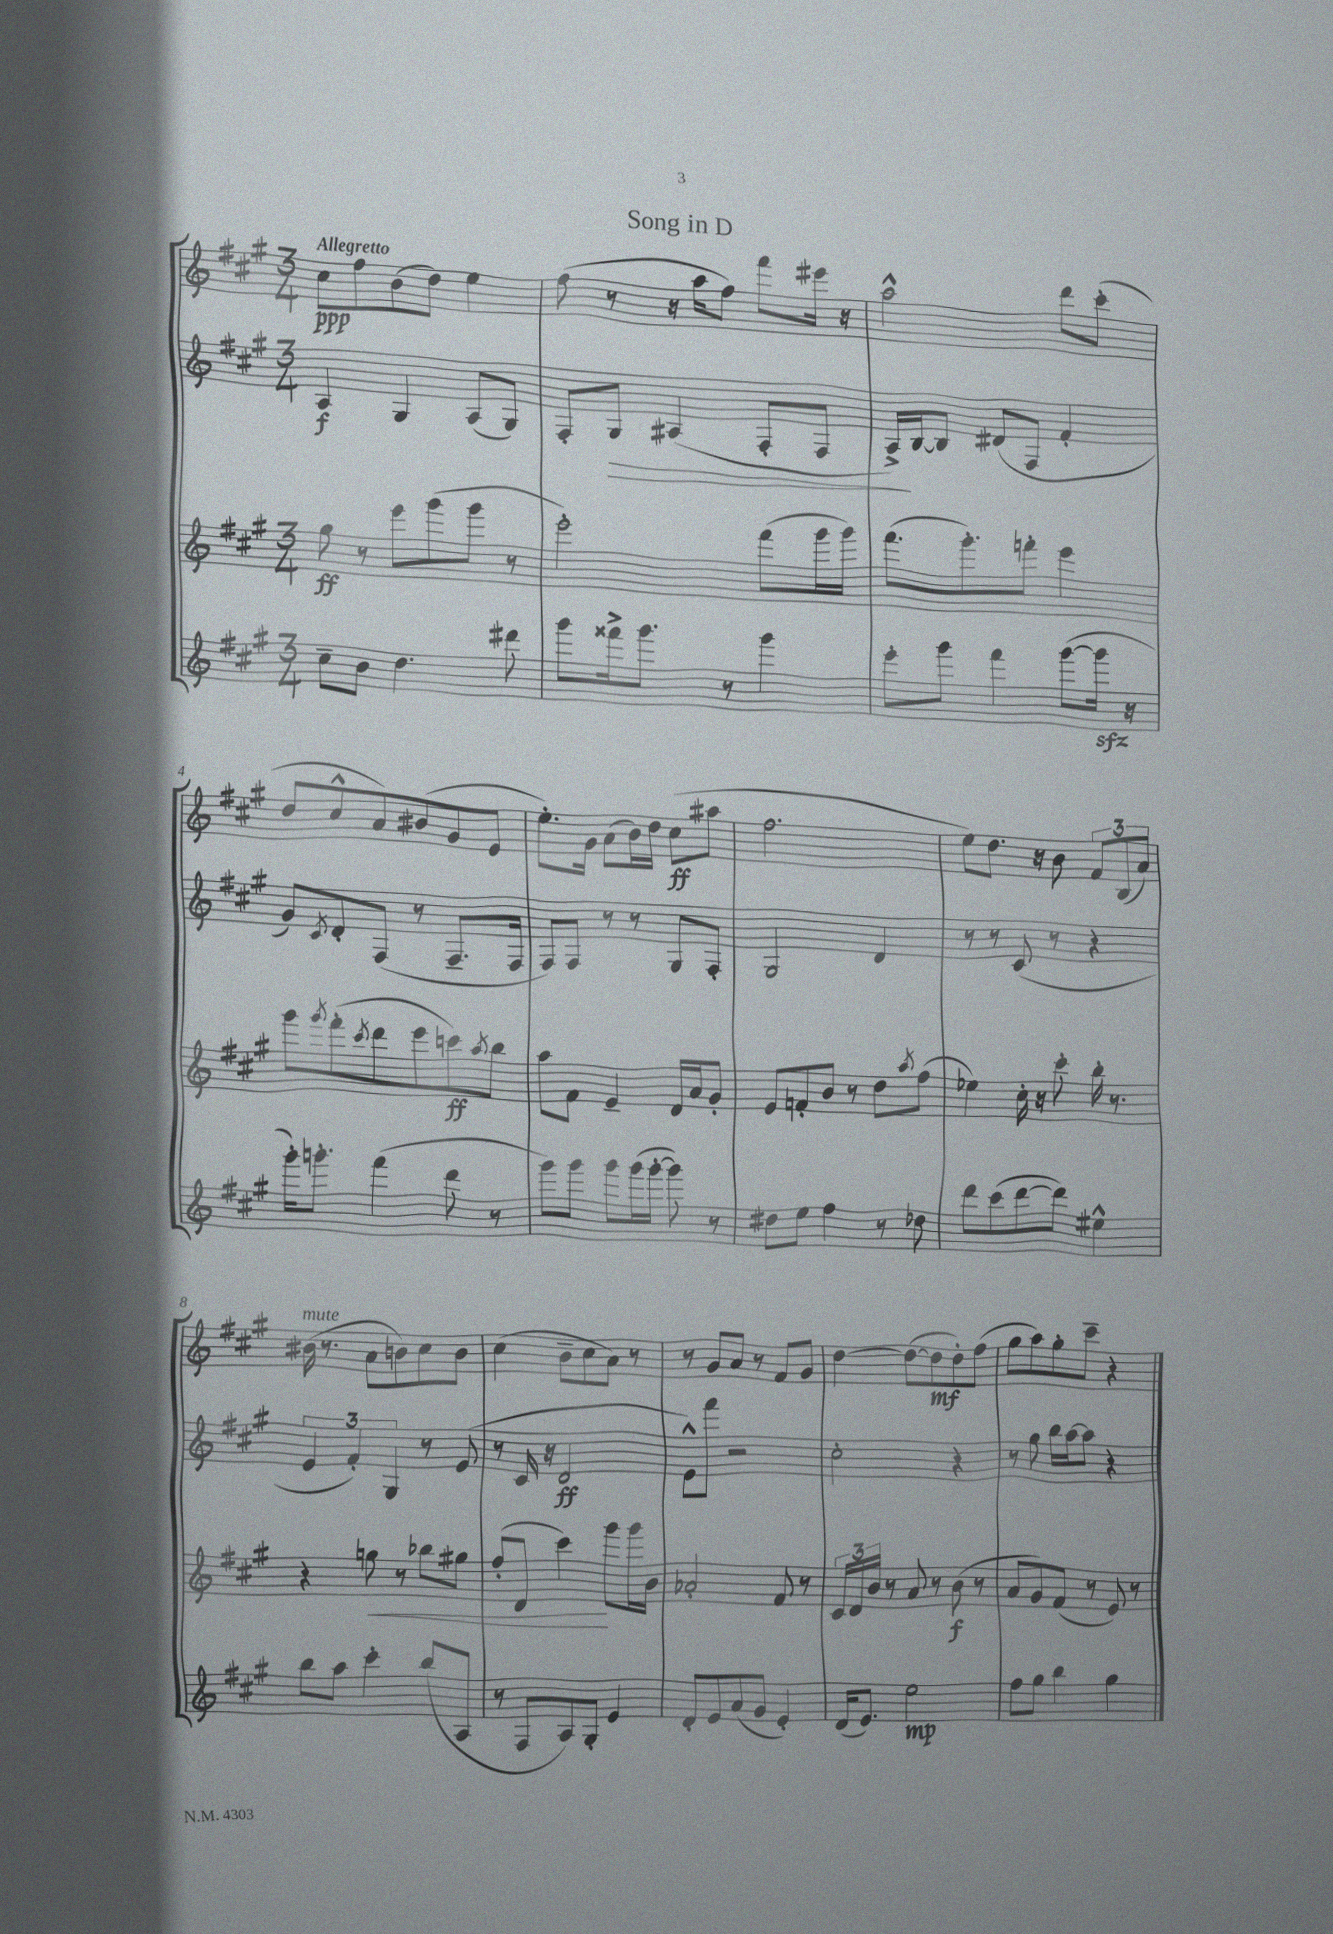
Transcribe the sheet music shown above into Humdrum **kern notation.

**kern	**kern	**kern	**kern
*staff4	*staff3	*staff2	*staff1
*clefG2	*clefG2	*clefG2	*clefG2
*k[f#c#g#]	*k[f#c#g#]	*k[f#c#g#]	*k[f#c#g#]
*M3/4	*M3/4	*M3/4	*M3/4
8cc#~	8gg#	4A	8cc#
8b	8r	.	8ff#
4.dd	8eee	4G#	(8b
.	(8ggg#	.	8dd)
.	8ggg#	(8A	4ee
8ddd#	8r	8G#)	.
=	=	=	=
8ggg#	2eee')	8F#'	(8ff#
16fff##^	.	8G#	8r
8.ggg#	.	.	.
.	.	(4A#	16r
.	.	.	16aa
8r	.	.	8ff#)
4ggg#	(8fff#	8F#'	8fff#
.	16ggg#	8F#	16eee#
.	16ggg#)	.	16r
=	=	=	=
8eee'	(8.fff#	16A^)	2aa^^
.	.	[16B	.
8ggg#	.	8B]	.
.	8.ggg#')	.	.
4fff#	.	(8d#	.
.	8fff'	8F#	.
([8ggg#	4eee	4f#'	8ddd
16ggg#]	.	.	(8ccc#'
16r	.	.	.
=	=	=	=
16ggg#')	8ggg#	8g#)	8dd
8.ggg'	.	.	.
.	8qggg#	8qc#	.
.	(8fff#'	8d'	8cc#^^
.	8qccc#	.	.
(4fff#	8ddd	(8F#	8a)
.	8eee	8r	(8b#
8ddd	8ccc)	8.F#~	8g#
.	8qaa	.	.
8r	8bb	.	8e
.	.	16F#	.
=	=	=	=
8ggg#)	8aa	8F#)	8.ee')
8ggg#	8f#	8F#	.
.	.	.	16g#
8ggg#	4e~	8r	(8a
(16ggg#	.	8r	16b)
[16ggg#'	.	.	16dd
8ggg#])	16d	8G#	(8cc#
.	16a	.	.
8r	8g#'	8F#'	8aa#
=	=	=	=
8dd#	8e	2G#	2.ff#
8ee	8f'	.	.
4ff#	8b	.	.
.	8r	.	.
8r	8dd	4d	.
.	8qaa	.	.
8dd-	(8ff#	.	.
=	=	=	=
8ddd	4ee-)	8r	8ee)
(8ccc#	.	8r	8.dd
[8ddd	16cc#'	(8c#	.
.	16r	.	16r
8ddd])	8ccc#'	8r	8b
4ee#^^	16bb'	4r	12f#
.	8.r	.	.
.	.	.	(12B
.	.	.	12a)
=	=	=	=
8bb	4r	6e	(16b#
.	.	.	8.r
8aa	.	.	.
.	.	6f#')	.
4ccc#'	8gg	.	8a
.	.	6G#	.
.	8r	.	8b)
(8bb	8bb-	8r	8cc#
8A	8gg#	(8e	8b
=	=	=	=
8r	(8ff#'	8r	(4cc#
8F#	8d	16c#	.
.	.	16r	.
8A)	4ccc#)	2d	8b~
8G#'	.	.	8cc#
4e	8ggg#	.	8a)
.	16ggg#	.	8r
.	16b	.	.
=	=	=	=
8d'	2a-'	8e^^)	8r
8e	.	8fff#	8g#
(8a	.	2r	8a
8g#	.	.	8r
4e')	8f#	.	8f#
.	8r	.	8g#
=	=	=	=
(16d	24c#	2cc#'	[4dd
.	24d	.	.
8.e)	.	.	.
.	24b	.	.
.	8r	.	.
2ee	8a	.	(8dd_
.	8r	.	8dd]
.	(8b	4r	8dd')
.	8r	.	(8ff#
=	=	=	=
8ff#	8a	8r	8gg#
8gg#	8g#)	8gg#	8aa)
4bb	(8f#	16bb	8gg#'
.	.	[16aa	.
.	8r	8aa]	8ccc#~
4gg#	8e)	4r	4r
.	8r	.	.
==	==	==	==
*-	*-	*-	*-
